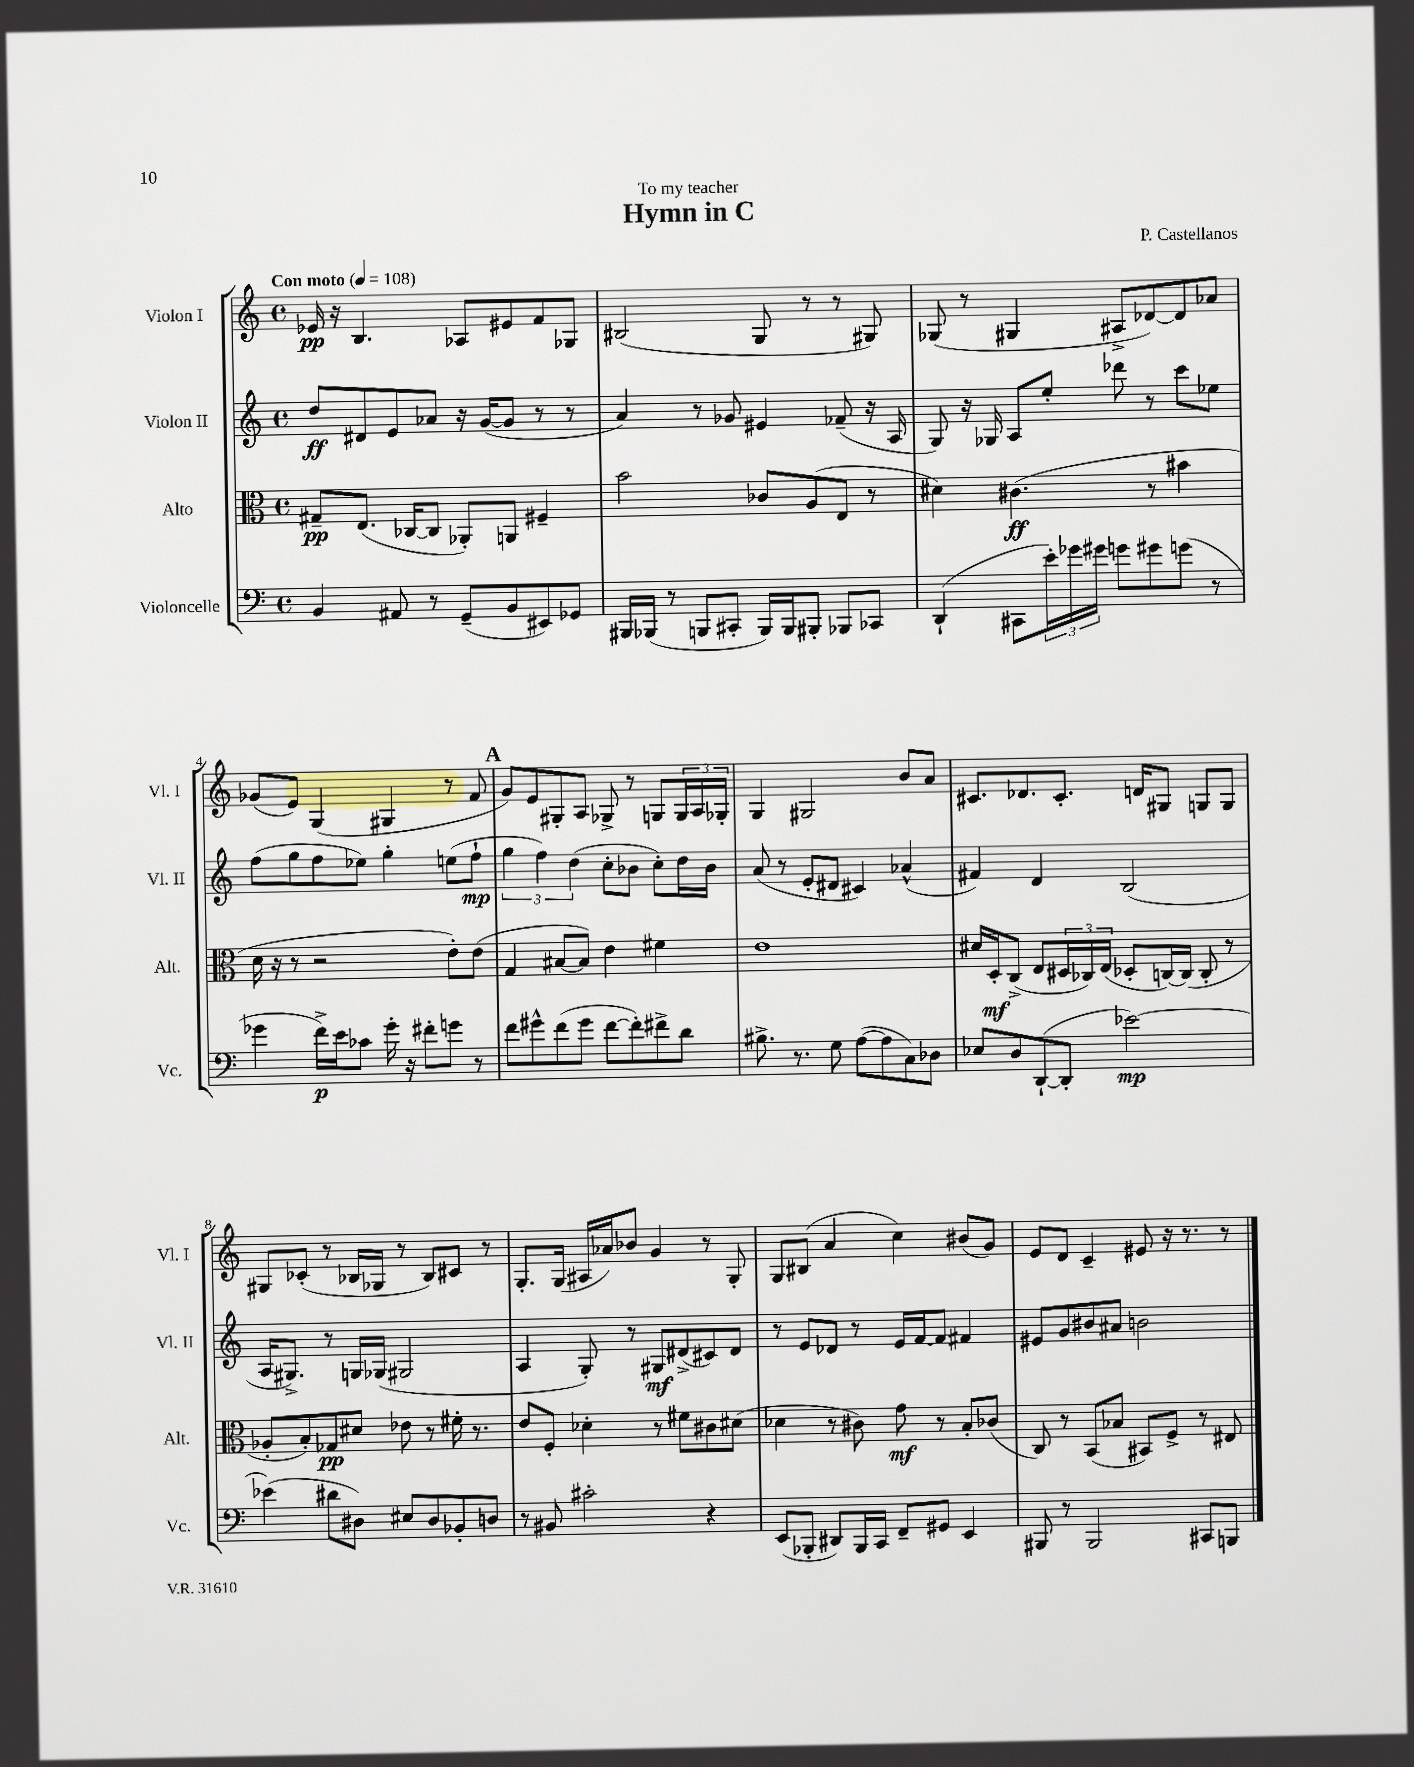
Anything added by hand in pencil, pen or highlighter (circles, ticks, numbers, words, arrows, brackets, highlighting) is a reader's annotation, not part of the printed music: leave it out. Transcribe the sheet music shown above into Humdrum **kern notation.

**kern	**kern	**kern	**kern
*staff4	*staff3	*staff2	*staff1
*clefF4	*clefC3	*clefG2	*clefG2
*k[]	*k[]	*k[]	*k[]
*M4/4	*M4/4	*M4/4	*M4/4
*met(c)	*met(c)	*met(c)	*met(c)
*MM108	*MM108	*MM108	*MM108
4BB	8G#~	8dd	16e-
.	.	.	16r
.	(8.E	8d#	4.B
8AA#	.	8e	.
.	[16C-	.	.
8r	8C-]	8a-	.
(8GG~	8AA-')	16r	8A-
.	.	([16g	.
8BB	8AA	8g]	8e#
8EE#)	4F#~	8r	8f
8GG-	.	8r	8G-
=	=	=	=
16BBB#	2b	4a)	(2B#
(16BBB-	.	.	.
8r	.	.	.
8BBB	.	8r	.
8CC#'	.	8g-	.
16BBB)	8c-	4e#	8G
16BBB	.	.	.
8BBB#'	(8A	.	8r
8BBB-	8E	(8f-~	8r
8CC-	8r	16r	8G#)
.	.	16A	.
=	=	=	=
(4DD`	4d#)	8G)	(8G-
.	.	16r	8r
.	.	16G-	.
8CC#	(4.c#	8A	4G#
24e')	.	8ee'	.
24g-	.	.	.
24g#	.	.	.
8g	.	8ddd-	8A#^
8g#	8r	8r	[8d-)
(8g	4b#	8ccc	8d-]
8r	.	8ee-	8a-
=	=	=	=
4g-	16d	(8ff	(8g-
.	16r	.	.
.	8r	8gg	8e)
16f^)	2r	8ff	(4G
16e	.	.	.
8c-	.	8ee-)	.
16g-'	.	4gg'	4G#
16r	.	.	.
8f#'	.	.	.
8g	8e')	(8ee	8r
8r	(8e	8ff`	8f
=	=	=	=
8f	4G	6gg	8g)
8g#^^	.	.	8e
.	.	6ff)	.
(8f	[8B#	.	8G#'
.	.	(6dd	.
8g#	8B#])	.	8A
[8f	4e	8cc'	8G-^
8f'])	.	8b-	8r
8f#^	4f#	8cc')	8G
8d	.	16dd	24G
.	.	.	24A
.	.	16b-	.
.	.	.	24G-'
=	=	=	=
8.B#^	1e	(8a	4G
.	.	8r	.
8.r	.	.	.
.	.	8e'	2G#
8G	.	8d#	.
([8A	.	4c#)	.
8A]	.	.	.
8C)	.	(4a-^^	8b
8D-	.	.	8a
=	=	=	=
8E-	16d#	4f#)	8.c#
.	16D'	.	.
8D	(8C^	.	.
.	.	.	8.d-
([8DD`	8E	4d	.
8DD']	24D#	.	8.c#'
.	24C-)	.	.
.	(24E	.	.
[2e-)	8D-'	(2B	.
.	.	.	16d
.	[16C)	.	8G#
.	(16C]	.	.
.	8C'	.	8G
.	8r	.	8G
=	=	=	=
(4e-]	8A-'	16A	8G#
.	.	8.G#^)	.
.	8B')	.	(8c-'
8d#	8G-	8r	8r
8D#)	8d#	16G	16B-
.	.	(16G-	16G-
8E#	8e-	2G#	8r
8D#	8r	.	8B-)
8BB-'	16f#'	.	8c#
.	8.r	.	.
8D	.	.	8r
=	=	=	=
8r	8e	4A	8.G'
8BB#	8F'	.	.
.	.	.	(16G
2c#'	4d-'	8G')	16A#
.	.	.	16a-)
.	.	8r	8b-
.	8r	8G#	4g
.	8f#	(8d#^	.
4r	8c#	8c#)	8r
.	(8d#	8d#	8G'
=	=	=	=
(8EE	4d-	8r	8G
8BBB-'	.	8e	(8B#
8DD#)	8r	8d-	4a
16BBB-	8c#)	8r	.
16CC	.	.	.
8FF~	8g	16e	4cc)
.	.	[16f	.
8GG#	8r	8f]	.
4EE	8B'	4f#	(8b#
.	(8c-	.	8g)
=	=	=	=
8BBB#	8C)	8e#	8e
8r	8r	8g	8d
2BBB#	(8BB	8b#	4c~
.	8B-	8a#	.
.	8BB#)	2b	8e#
.	8F^	.	16r
.	.	.	8.r
8CC#	8r	.	.
8BBB	8E#	.	8r
==	==	==	==
*-	*-	*-	*-
